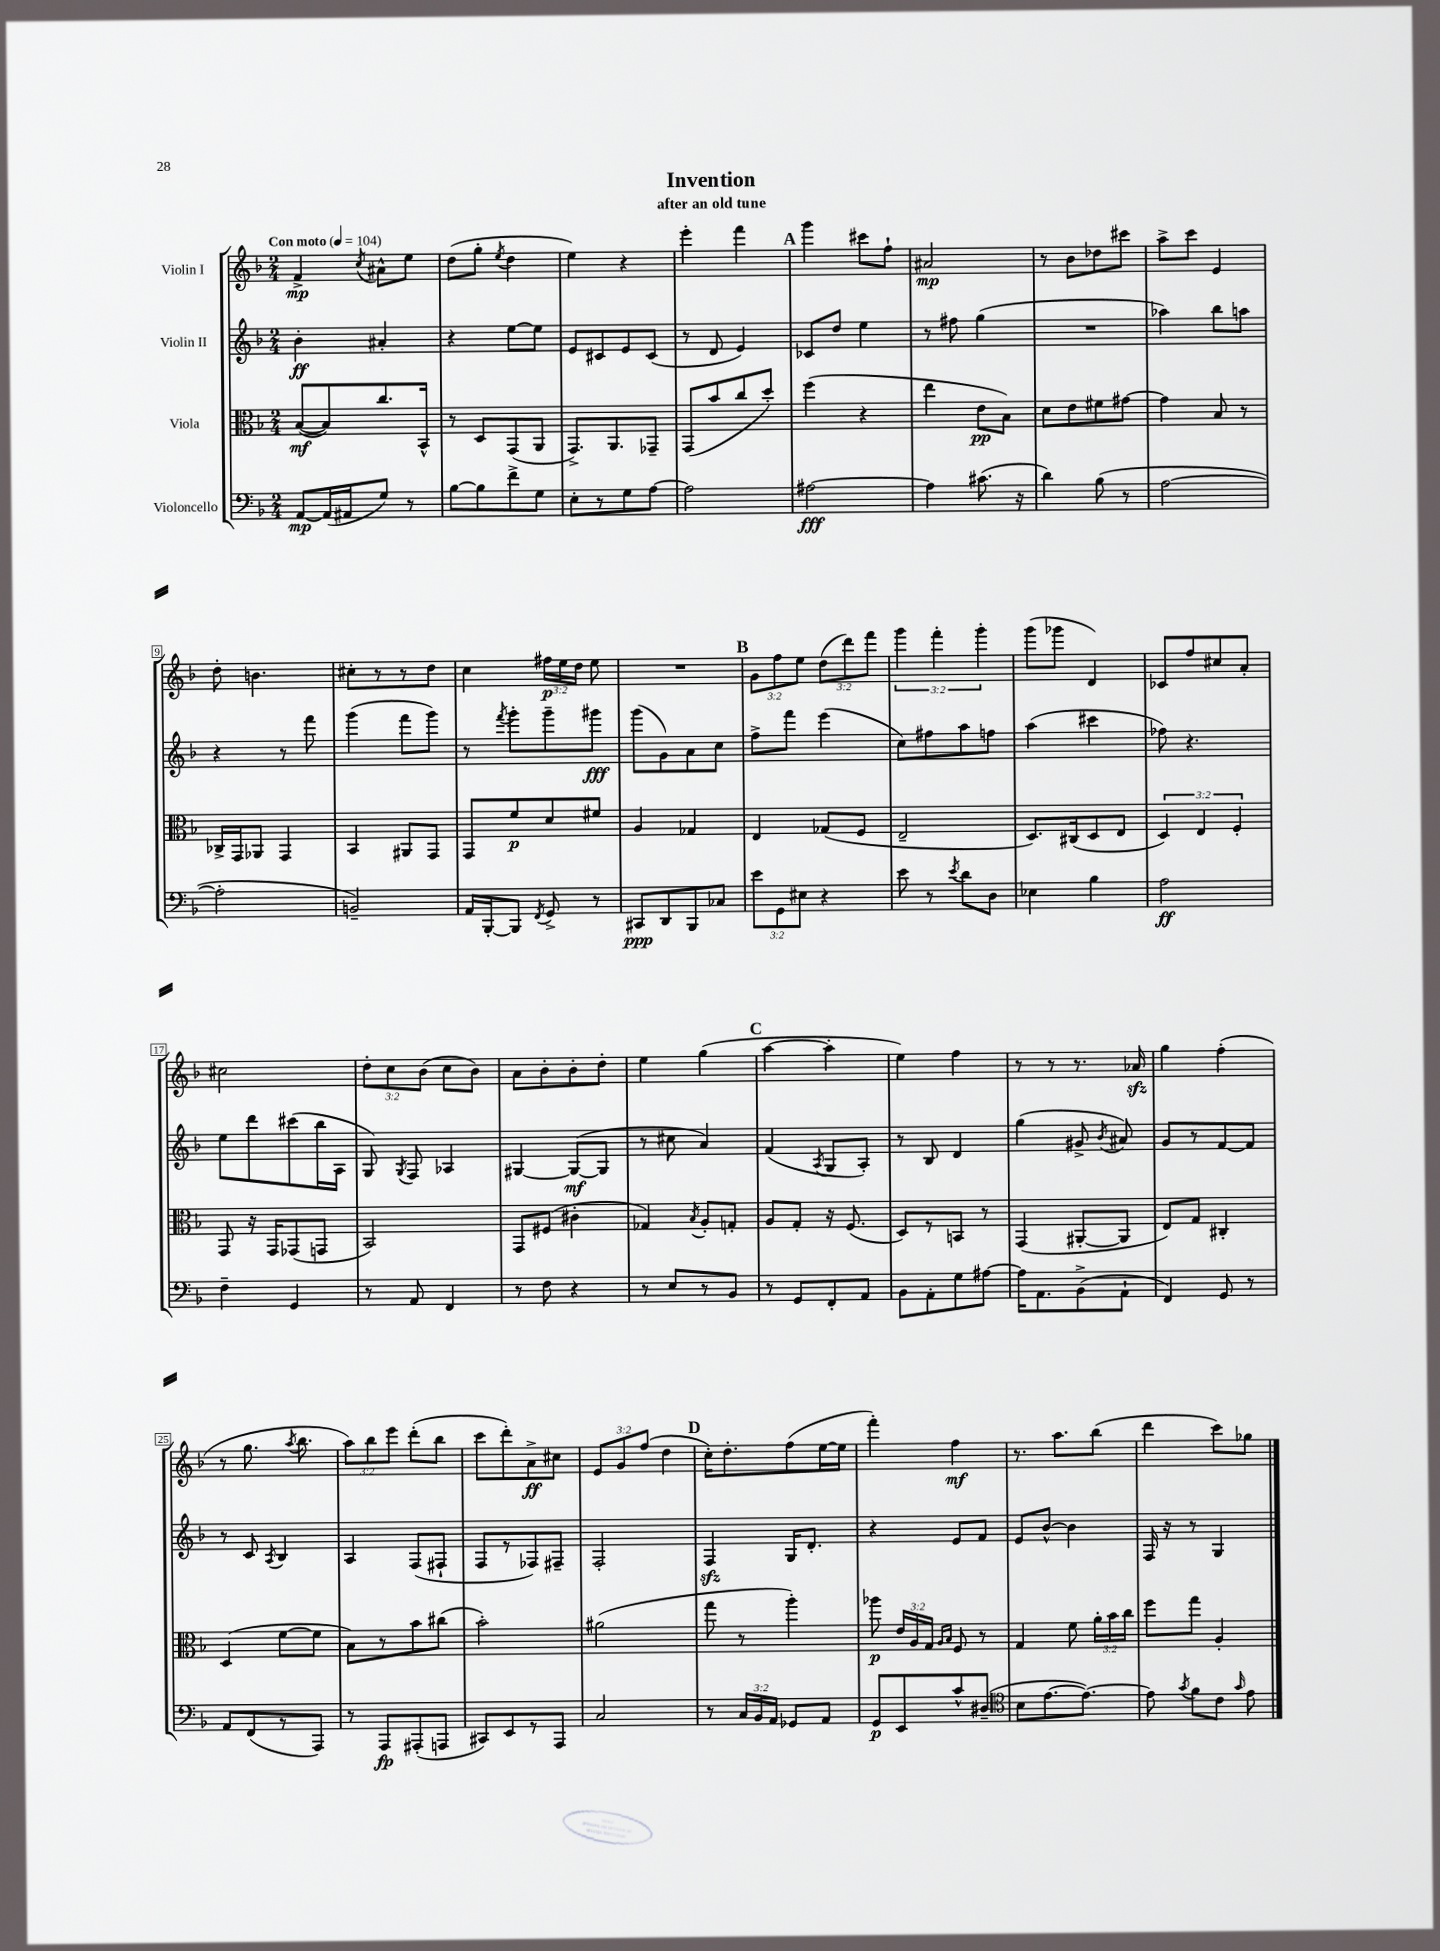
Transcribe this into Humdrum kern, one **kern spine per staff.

**kern	**kern	**kern	**kern
*staff4	*staff3	*staff2	*staff1
*clefF4	*clefC3	*clefG2	*clefG2
*k[b-]	*k[b-]	*k[b-]	*k[b-]
*M2/4	*M2/4	*M2/4	*M2/4
*MM104	*MM104	*MM104	*MM104
[8AA/L	([8B-/L	4b-'\	4f^/
(16AA/]L	8B-/])	.	.
16AA#/J	.	.	.
.	.	.	8qcc/
8G/J)	8.cc/	4a#'/	8a#^^\L
8r	.	.	8ee\J
.	16BB-^^/Jk	.	.
=	=	=	=
[8B-\L	8r	4r	(8dd\L
8B-\]	8D/L	.	8gg'\J
.	.	.	8qee/
8f^\	(8GG/	[8ee\L	4dd\
8G\J	8AA/J	8ee\]J	.
=	=	=	=
8E'\L	8.GG^/L)	8e/L	4ee\)
8r	.	8c#/	.
.	8.AA/	.	.
8G\	.	8e/	4r
[8A\J	8GG-~/J	(8c#/J	.
=	=	=	=
2A\]	(8GG/L	8r	4eee'\
.	8b-/	8d/	.
.	8cc/	4e/)	4fff\
.	8dd'/J)	.	.
=	=	=	=
[2A#\	(4ff\	8c-/L	4ggg\
.	.	8dd/J	.
.	4r	4ee\	8ccc#\L
.	.	.	8ff`\J
=	=	=	=
4A#\]	4ee\	8r	2a#/
.	.	8ff#\	.
(8.c#\	8e\L	(4gg\	.
.	8B-\J)	.	.
16r	.	.	.
=	=	=	=
4d\)	8d\L	2r	8r
.	8e\	.	8b-\L
(8B-\	8f#\	.	8dd-\
8r	[8g#\J	.	8ccc#\J
=	=	=	=
[2A\	4g#\]	4aa-\)	8aa^\L
.	.	.	8ccc\J
.	8B-/	8bb-\L	4e/
.	8r	8aa\J	.
=	=	=	=
2A'\]	16C-^/LL	4r	8dd'\
.	16GG/J	.	.
.	8AA-/J	.	4.b\
.	4GG/	8r	.
.	.	8fff\	.
=	=	=	=
2BB~/)	4BB-/	(4ggg\	8cc#'\L
.	.	.	8r
.	8AA#/L	8fff\L	8r
.	8GG/J	8ggg\J)	8dd\J
=	=	=	=
16AA/LL	8GG/L	8r	4cc\
[16BBB-'/J	.	.	.
.	.	8qfff/	.
8BBB-/]J	8f/	8ggg'\L	.
8qFF/	.	.	.
8GG^/	8d/	8ggg~\	24ff#\LL
.	.	.	24ee\
.	.	.	24dd\JJ
8r	8f#/J	8ggg#\J	8ee\
=	=	=	=
8CC#/L	4A/	(8ggg\L	2r
8DD/	.	8g\)	.
8BBB-/	4G-/	8a\	.
8C-/J	.	8cc\J	.
=	=	=	=
12e\L	4E/	8ff^\L	12g\L
12GG\	.	.	12ff\
.	.	8fff\J	.
12E#\J	.	.	12ee\J
4r	(8G-/L	(4eee\	(12dd\L
.	.	.	12ddd\)
.	8F/J	.	.
.	.	.	12fff\J
=	=	=	=
8e\	2E~/	8cc\L)	6ggg\
8r	.	8ff#\	.
.	.	.	6fff'\
8qe/	.	.	.
8d\L	.	8aa\	.
.	.	.	6ggg'\
8D\J	.	8ff\J	.
=	=	=	=
4E-\	8.D/L)	(4aa\	(8ggg\L
.	.	.	8ggg-\J
.	(16C#/k	.	.
4B-\	8D/	4ccc#\	4d/)
.	8E/J	.	.
=	=	=	=
2A\	6D/)	8ff-\)	8c-/L
.	.	4.r	8ff/
.	6E/	.	.
.	.	.	8cc#/
.	6F'/	.	.
.	.	.	8a'/J
=	=	=	=
4F~\	8GG/	8ee\L	2cc#\
.	16r	8ddd\	.
.	16GG/LK	.	.
4GG/	(8GG-/	(8ccc#\	.
.	8GG/J	16bb-\L	.
.	.	16A\JJ	.
=	=	=	=
8r	2BB-/)	8G/)	12dd'\L
.	.	.	12cc\
.	.	8qG/	.
8AA/	.	8F/	.
.	.	.	(12b-\J
4FF/	.	4A-/	8cc\L
.	.	.	8b-\J)
=	=	=	=
8r	8GG/L	[4G#/	8a\L
8F\	(8F#/J	.	8b-'\
4r	4c#'\	(8G#/_L	8b-'\
.	.	8G#/]J	8dd'\J
=	=	=	=
8r	4G-/)	8r	4ee\
8E/L	.	8cc#\	.
.	8qB-/	.	.
8r	8A'/L	4a/)	(4gg\
8BB-/J	8G'/J	.	.
=	=	=	=
8r	8A/L	(4f/	[4aa\
8GG/L	8G'/J	.	.
.	.	8qA/	.
8FF'/	16r	8G/L	4aa'\]
.	(8.F/	.	.
8AA/J	.	8A'/J)	.
=	=	=	=
8BB-\L	8D/L)	8r	4ee\)
8AA'\	8r	8B-/	.
8G\	8BB/J	4d/	4ff\
[8A#\J	8r	.	.
=	=	=	=
16A#\]LK	(4GG/	(4gg\	8r
8.AA\	.	.	.
.	.	.	8r
(8BB-^\	[8AA#'/L	8g#^/	8.r
.	.	8qb-/	.
8AA`\J	8AA#/]J	8a#/)	.
.	.	.	16a-/
=	=	=	=
4FF/)	8E/L)	8g/L	4gg\
.	8G/J	8r	.
8GG/	4C#'/	[8f/	(4ff'\
8r	.	8f/]J	.
=	=	=	=
8AA/L	(4D/	8r	8r
(8FF/	.	8c/	8.gg\
.	.	8qA/	.
8r	[8f\L	4B-/	.
.	.	.	8qaa/
.	.	.	8.bb-\
8AAA/J)	8f\]J	.	.
=	=	=	=
8r	8B-\L)	4A/	12aa\L)
.	.	.	12bb-\
8AAA/L	8r	.	.
.	.	.	12eee\J
(8AAA#'/	8b-\	(8F/L	(8ddd'\L
8AAA/J	(8cc#\J	8F#`/J	8bb-\J
=	=	=	=
8CC#/L)	2b-'\)	8F/L	8ccc\L
8EE/	.	8r	8ddd'\)
8r	.	8F-/)	8a^\
8AAA/J	.	8F#~/J	8cc#\J
=	=	=	=
2C/	(2a#\	2F'/	12e/L
.	.	.	12g/
.	.	.	(12ff/J
.	.	.	4dd\
=	=	=	=
8r	8gg\	4F/	16cc'\LK)
.	.	.	8.dd'\
24C/LL	8r	.	.
24BB-/	.	.	.
24AA/JJ	.	.	.
8GG-/L	4aa'\)	16G/LK	(8ff\
.	.	8.d'/J	.
8AA/J	.	.	[16ee\L
.	.	.	16ee\]JJ
=	=	=	=
8GG/L	8aa-\	4r	4fff'\)
8EE/	24e/LL	.	.
.	24A/	.	.
.	24G/JJ	.	.
.	16qqA/LL	.	.
.	16qqB-/JJ	.	.
8c^^/	8F/	8e/L	4ff\
(8D#~/J	8r	8f/J	.
=	=	=	=
*clefC4	*	*	*
8B-\L	4G/	8e/L	8.r
[8.e\	.	[8b-^^/J	.
.	.	.	8.aa\L
.	8f\	4b-\]	.
8.e\_J)	.	.	.
.	24a'\LL	.	(8bb-\J
.	24b-\	.	.
.	24cc\JJ	.	.
=	=	=	=
8e\]	8ff\L	16F/	4ddd\
.	.	16r	.
8qg/	.	.	.
8f\L	8gg\J	8r	.
8c\J	4A'/	4G/	8ccc\L)
16qqg/	.	.	.
8e\	.	.	8gg-\J
==	==	==	==
*-	*-	*-	*-
